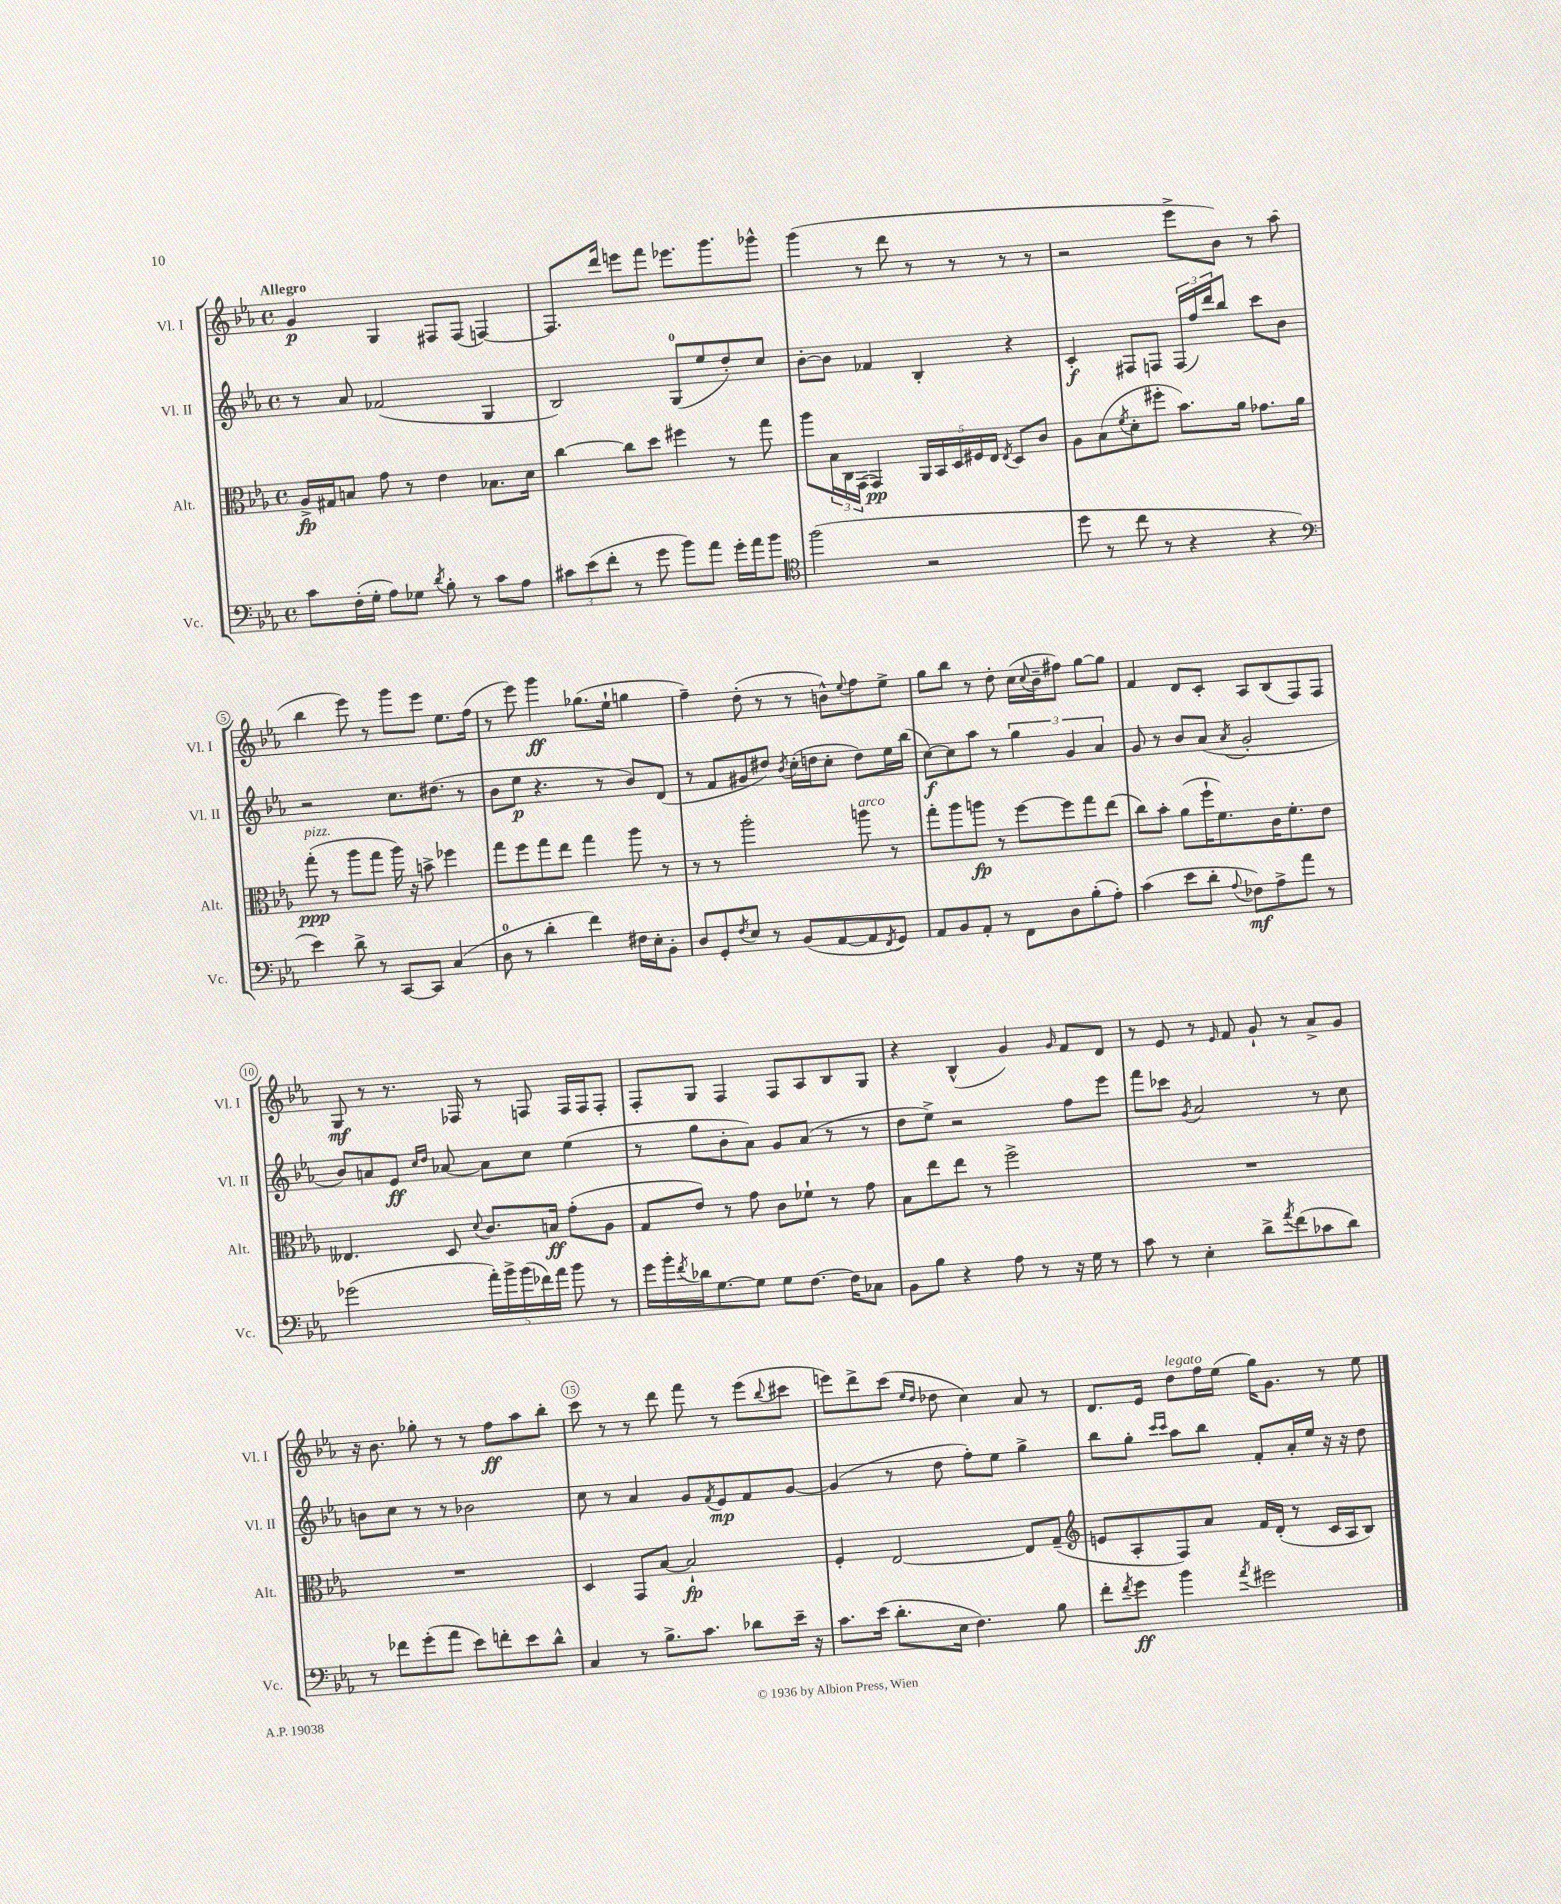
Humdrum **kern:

**kern	**kern	**kern	**kern
*staff4	*staff3	*staff2	*staff1
*clefF4	*clefC3	*clefG2	*clefG2
*k[b-e-a-]	*k[b-e-a-]	*k[b-e-a-]	*k[b-e-a-]
*M4/4	*M4/4	*M4/4	*M4/4
*met(c)	*met(c)	*met(c)	*met(c)
8c	16A-^	8r	4g
.	16G#	.	.
(16F'	8B	8a-	.
16G'	.	.	.
8A-)	8g	(2f-	4G
8G-	8r	.	.
8qd	.	.	.
8B-'	4e-	.	8F#
8r	.	.	(8F#
8c	8.B-	4G	[4F)
8A-	.	.	.
.	16d	.	.
=	=	=	=
12c#	[4cc	2B-)	8.F]
(12e-	.	.	.
12f'	.	.	.
.	.	.	16ddd
8r	8cc]	.	8eee
8g	8dd	.	8fff
8b-)	4ff#	(8G	8.eee-
8a-	.	8ee-	.
.	.	.	8.ggg
16g'	8r	8dd')	.
16a-	.	.	.
8b-	8gg	8cc	8ggg-^^
=	=	=	=
*clefC4	*	*	*
(2ff	8aa-	[8b-'	(4ggg
.	24B-	8b-]	.
.	24C	.	.
.	(24GG	.	.
.	4GG)	4f-	8r
.	.	.	8ddd
2r	20AA-	4B-'	8r
.	20BB-	.	.
.	20D	.	.
.	.	.	8r
.	20F#	.	.
.	20E-	.	.
.	8qE-	.	.
.	8D	4r	8r
.	8c	.	8r
=	=	=	=
8dd	8A-	4c'	2r
8r	(8B-	.	.
.	8qf	.	.
8cc	8d'	8F#	.
8r	8ff#'	8F	.
4r	8.b-)	(24F	8eee-^
.	.	24ff)	.
.	.	24ddd	.
.	.	8bb-	8b-)
.	16a-	.	.
4r	8.g-	8ccc	8r
.	.	8b-	(8aa-
.	16a-	.	.
=	=	=	=
*clefF4	*	*	*
4e-)	(8gg'	2r	4bb-
.	8r	.	.
8d^	8aa-	.	8eee-)
8r	8gg	.	8r
[8CC	16aa-)	8.cc	8ggg
.	16r	.	.
8CC]	8b^	.	8eee-
.	.	(8.dd#	.
(4C	4ff-	.	8.ee-
.	.	8r	.
.	.	.	(16ff
=	=	=	=
8D	8gg	8b-	8r
8r	8ff	8ee-	8eee-)
4d'	8gg	4.r	4ggg
.	8ee-	.	.
4f)	4gg	.	(8.gg-
.	.	8r	.
.	.	.	16ee-`
16F#	8aa-	8b-)	4gg
16E-'	.	.	.
8BB-'	8r	(8d	.
=	=	=	=
8D	8r	8r	4ff~)
8GG'	8r	8f	.
8qF	.	.	.
8E-	2aa-'	8g#	(8dd'
8r	.	8dd#)	8r
.	.	8qb-	.
(8BB-	.	(16cc'	8r
.	.	16dd	.
[8AA-	.	8cc'	8b^^)
.	.	.	8qqee-
8AA-]	8aa	8dd)	8ff
8qFF	.	.	.
8GG)	8r	16ee-	8ee-^
.	.	(16bb-	.
=	=	=	=
8AA-	8gg'	[8cc)	8gg
8BB-	8aa-	8cc]	8bb-
8AA-'	8aa	8aa-	8r
8r	8r	8r	8dd'
8FF	[8ff	6gg	(16cc
.	.	.	8qqcc
.	.	.	16b-~
8D	8ff]	.	8ff#)
.	.	6g	.
(8B-'	8gg	.	[8gg
.	.	6a-	.
8A-')	(8ee-	.	8gg]
=	=	=	=
(4c	8cc)	8g	4f
.	8b-'	8r	.
8e-	(8a-	8b-	8d
8d'	16ff`	(8a-	8c'
.	8.f)	.	.
8qqA-	.	8qa-	.
8F-)	.	2g'	8A-
8A-^	16c	.	(8B-
.	8.f'	.	.
8a-	.	.	8F)
8r	8e-	.	8F
=	=	=	=
(2g-	4.E--	8b-)	8G
.	.	8a	8r
.	.	8e-	8.r
.	.	16qqcc	.
.	.	16qqdd	.
.	8D	[8a-	.
.	.	.	16F-
.	8qqd	.	.
20a-')	8.c	8a-]	8r
20b-^	.	.	.
(20b-	.	.	.
.	.	8cc	8F
20f-)	.	.	.
.	16B	.	.
20a-	.	.	.
8b-	(8g'	(4ee-	16F
.	.	.	16F
8r	8A-	.	8F'
=	=	=	=
16g	8G	8r	8F'
16b-'	.	.	.
8qf	.	.	.
16d-	8e-)	8gg	8G
[8.G	.	.	.
.	8r	8b-'	4F
8G]	8g	8a-)	.
8G	8c	8g	8F
[8.F	8f-`	(8a-	8A-
.	8r	8r	8B-
16F]	.	.	.
8C-	8g	8r	8G
=	=	=	=
8BB-	8B-	8dd	4r
8B-	8ee-	8ee-^)	.
4r	8ee-	2r	(4B-^^
.	8r	.	.
8A-	2ff^	.	4g)
8r	.	.	.
.	.	.	16qqg
16r	.	8ff	8f
16G	.	.	.
8r	.	8eee-	8d
=	=	=	=
8c	1r	8fff	8r
8r	.	8ccc-	8e-
.	.	8qg	.
4E-'	.	2a-	8r
.	.	.	16qqe-
.	.	.	8f
8d^	.	.	8g`
8qa-	.	.	.
(8f	.	.	8r
8c-	.	8r	8a-^
8d)	.	8cc	8g
=	=	=	=
8r	1r	8b	16r
.	.	.	8.b-
8f-	.	8cc	.
(8g'	.	8r	8gg-'
8a-	.	8r	8r
8e-)	.	2b-	8r
8f'	.	.	8ff
8e-	.	.	8aa-
8d^^	.	.	8bb-'
=	=	=	=
4C	4D	8cc	8ccc
.	.	8r	8r
8r	8GG	4a-	8r
8.B-^	[8B-	.	8ddd
.	2B-`]	8g	8fff
8.c	.	.	.
.	.	8qf	.
.	.	8e-	8r
8d-	.	8f	(8eee-
.	.	.	8qqbb-
16e-~	.	[8g	8ccc#
16r	.	.	.
=	=	=	=
8.c	4F'	(4g]	8eee)
.	.	.	8ddd^
(16e-	.	.	.
8.d'	[2E-	8r	(8ccc
.	.	.	16qqee-
.	.	.	16qqdd
.	.	8dd	8dd-
16E-	.	.	.
4.F)	.	8ff')	4cc)
.	.	8ee-	.
.	8E-]	4gg^	8a-
8B-	(8G~	.	8r
=	=	=	=
*	*clefG2	*	*
8f'	8e	8bb-	8.d
8qf	.	.	.
8g	8A-'	8gg'	.
.	.	.	16e-
.	.	16qqccc	.
.	.	16qqccc	.
4b-	8F)	8aa-	8dd
.	8a-	8bb-	16ff
.	.	.	(16ee-
8qa-	.	.	.
2g#	16f	8f'	16gg)
.	(16d'	.	8.g
.	8r	16a-'	.
.	.	16ee-	.
.	16c	16r	8r
.	16A-	16r	.
.	8B-)	8dd	8ee-
==	==	==	==
*-	*-	*-	*-
